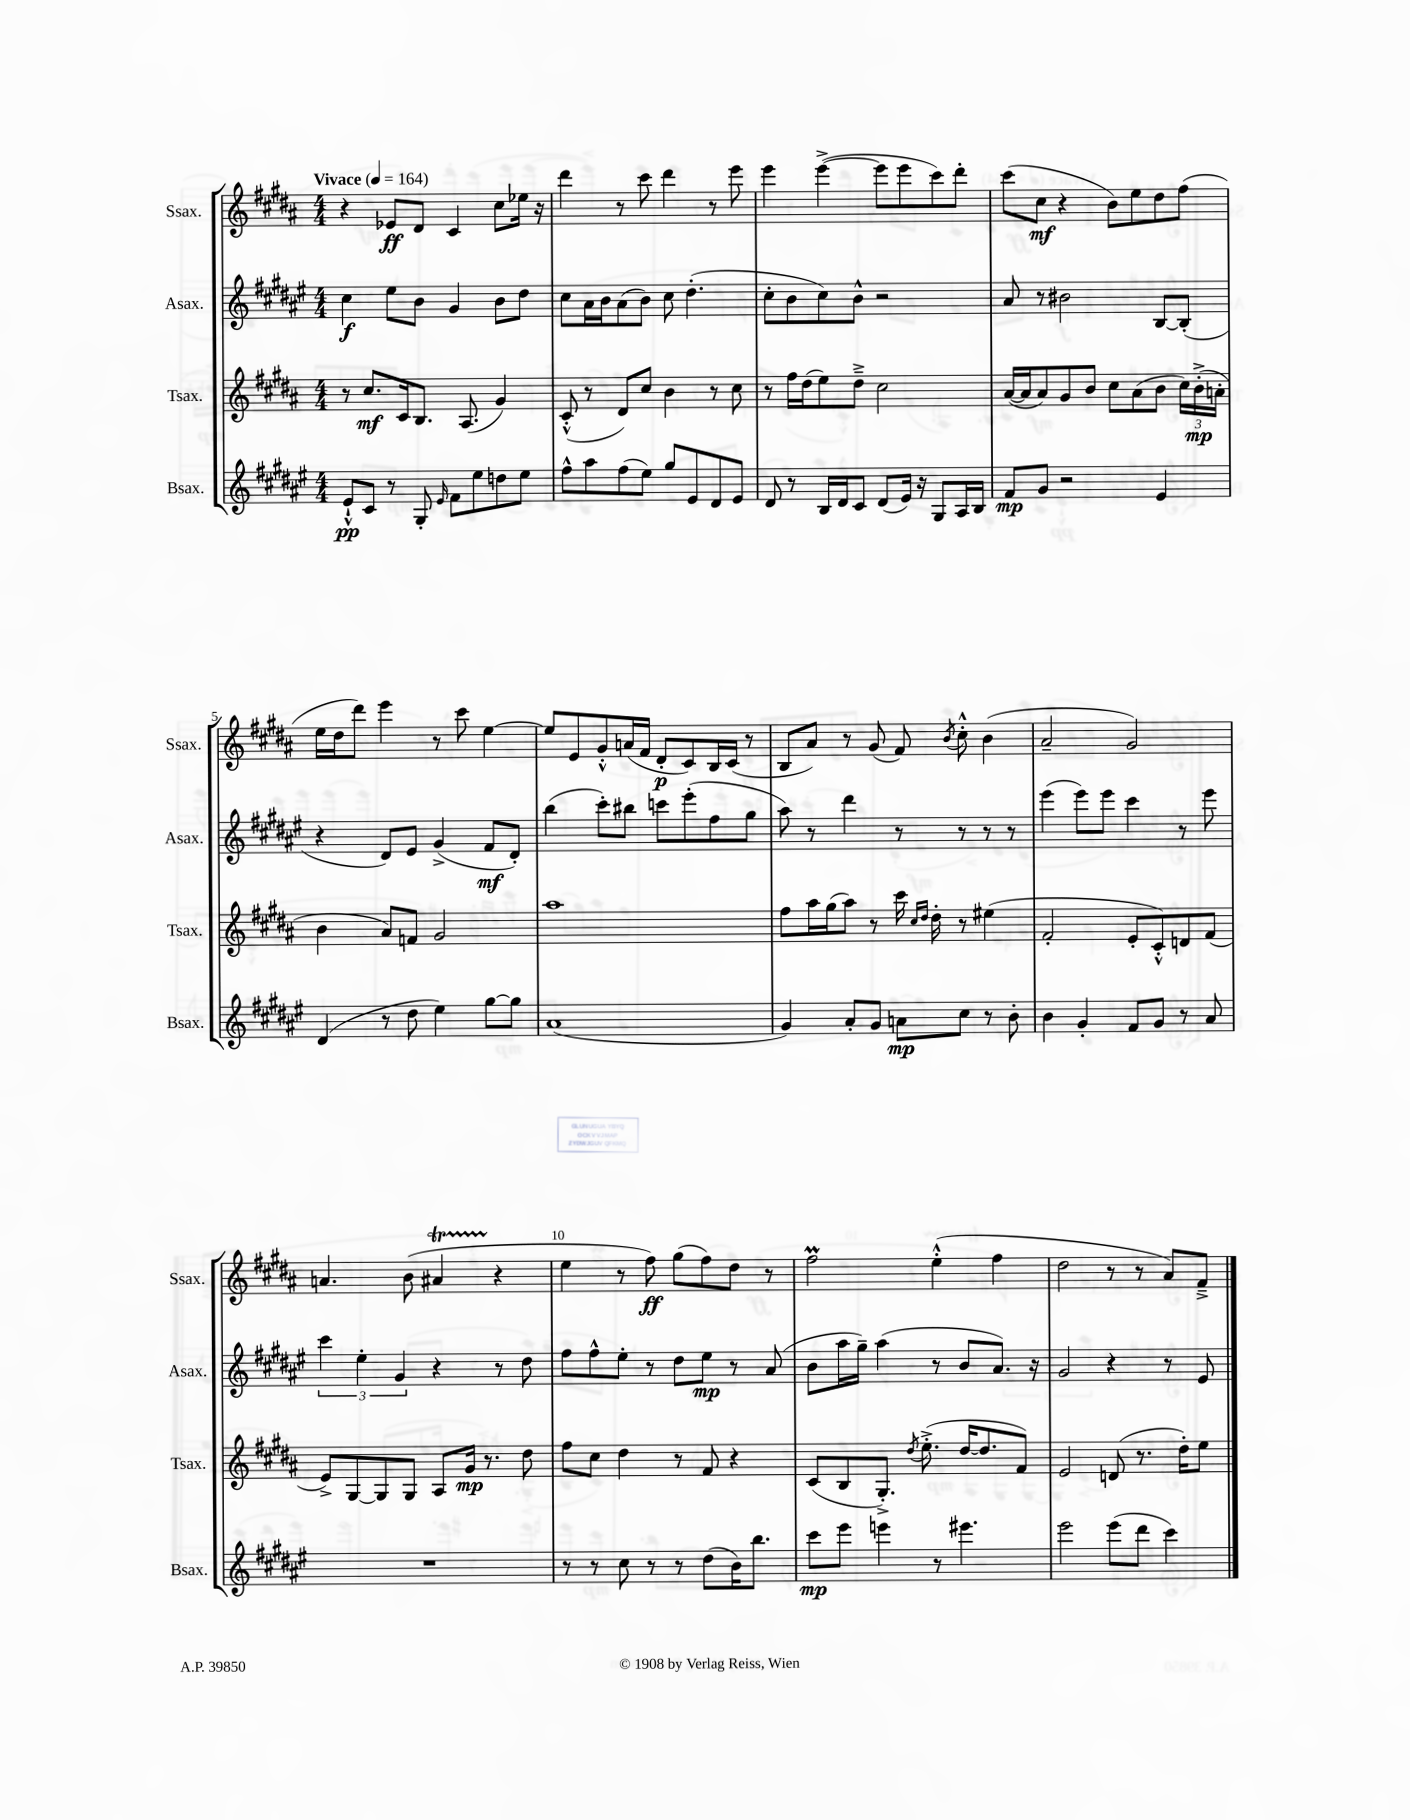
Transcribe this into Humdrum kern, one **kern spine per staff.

**kern	**dynam	**kern	**dynam	**kern	**dynam	**kern	**dynam
*part4	*part4	*part3	*part3	*part2	*part2	*part1	*part1
*staff4	*staff4	*staff3	*staff3	*staff2	*staff2	*staff1	*staff1
*I"Bsax.	*	*I"Tsax.	*	*I"Asax.	*	*I"Ssax.	*
*I'Bsax.	*	*I'Tsax.	*	*I'Asax.	*	*I'Ssax.	*
*clefG2	*	*clefG2	*	*clefG2	*	*clefG2	*
*k[f#c#g#d#a#e#]	*	*k[f#c#g#d#a#]	*	*k[f#c#g#d#a#e#]	*	*k[f#c#g#d#a#]	*
*M4/4	*	*M4/4	*	*M4/4	*	*M4/4	*
*MM164	*	*MM164	*	*MM164	*	*MM164	*
=1	=1	=1	=1	=1	=1	=1	=1
!	!	!	!	!	!	!LO:TX:a:B:t=Vivace	!
8e#`^^/L	pp	8r	.	4cc#\	f	4r	.
8c#/J	.	8.cc#/L	mf	.	.	.	.
8r	.	.	.	8ee#\L	.	8e-X/L	ff
.	.	16c#/k	.	.	.	.	.
8G#'/	.	8.B/J	.	8b\J	.	8d#/J	.
16qqe#/	.	.	.	.	.	.	.
8f#\L	.	.	.	4g#/	.	4c#/	.
.	.	(8.A#/	.	.	.	.	.
8ee#\	.	.	.	.	.	.	.
8ddn\	.	4g#/)	.	8b\L	.	8cc#\L	.
8ee#\J	.	.	.	8dd#\J	.	16ee-X\Jk	.
.	.	.	.	.	.	16r	.
=2	=2	=2	=2	=2	=2	=2	=2
8ff#^^\L	.	(8c#'^^/	.	8cc#\L	.	4ddd#\	.
8aa#\	.	8r	.	16a#\L	.	.	.
.	.	.	.	16b\J	.	.	.
(8ff#\	.	8d#/L)	.	(8a#\	.	8r	.
8ee#\J)	.	8cc#/J	.	8b\J)	.	8ccc#\	.
8gg#/L	.	4b\	.	8cc#\	.	4ddd#\	.
8e#/	.	.	.	(4.dd#'\	.	.	.
8d#/	.	8r	.	.	.	8r	.
8e#/J	.	8cc#\	.	.	.	8eee\	.
=3	=3	=3	=3	=3	=3	=3	=3
8d#/	.	8r	.	8cc#'\L	.	4eee\	.
8r	.	16ff#\LL	.	8b\	.	.	.
.	.	(16dd#\J	.	.	.	.	.
16B/LL	.	8ee\)	.	8cc#\)	.	([4eee^\	.
16d#/J	.	.	.	.	.	.	.
8c#/J	.	8dd#~^\J	.	8b^^\J	.	.	.
(8d#/L	.	2cc#\	.	2r	.	8eee\L]	.
16e#/Jk)	.	.	.	.	.	8eee\	.
16r	.	.	.	.	.	.	.
8G#/L	.	.	.	.	.	8ccc#\)	.
16A#/L	.	.	.	.	.	8ddd#'\J	.
16B/JJ	.	.	.	.	.	.	.
=4	=4	=4	=4	=4	=4	=4	=4
8f#/L	mp	([16a#/LL	.	8a#/	.	(8ccc#\L	.
.	.	16a#/J]	.	.	.	.	.
8g#/J	.	8a#/)	.	8r	.	8cc#\J	mf
2r	.	8g#/	.	2b#X\	.	4r	.
.	.	8b/J	.	.	.	.	.
.	.	8cc#\L	.	.	.	8b\L)	.
.	.	(8a#\	.	.	.	8ee\	.
4e#/	.	8b\J	.	[8B/L	.	8dd#\	.
.	.	24cc#\LL)	.	(8B'/J]	.	(8ff#\J	.
.	.	(24b'^\	mp	.	.	.	.
.	.	24an'\JJ	.	.	.	.	.
!!LO:LB:g=z
=5	=5	=5	=5	=5	=5	=5	=5
(4d#/	.	4b\	.	4r	.	16ee\LL	.
.	.	.	.	.	.	16dd#\J	.
.	.	.	.	.	.	8ddd#\J)	.
8r	.	8a#/L)	.	8d#/L)	.	4eee\	.
8dd#\	.	8fn/J	.	8e#/J	.	.	.
4ee#\)	.	2g#/	.	(4g#^/	.	8r	.
.	.	.	.	.	.	8ccc#\	.
[8gg#\L	.	.	.	8f#/L	mf	[4ee\	.
8gg#\J]	.	.	.	8d#'/J)	.	.	.
=6	=6	=6	=6	=6	=6	=6	=6
(1a#	.	1aa#	.	(4bb\	.	8ee/L]	.
.	.	.	.	.	.	8e/	.
.	.	.	.	8ccc#'\L)	.	8g#'^^/	.
.	.	.	.	8bb#X\J	.	(16an/L	.
.	.	.	.	.	.	16f#/JJ	.
.	.	.	.	8cccn\L	.	8d#'/L	p
.	.	.	.	(8eee#'\	.	8c#/)	.
.	.	.	.	8ff#\	.	16B/L	.
.	.	.	.	.	.	(16c#/JJ	.
.	.	.	.	8gg#\J	.	8r	.
=7	=7	=7	=7	=7	=7	=7	=7
4g#/)	.	8ff#\L	.	8aa#\)	.	8B/L	.
.	.	16aa#\L	.	8r	.	8a#/J)	.
.	.	(16gg#\J	.	.	.	.	.
8a#'/L	.	8aa#\J)	.	4ddd#\	.	8r	.
8g#/J	.	8r	.	.	.	(8g#/	.
8an\L	mp	16ccc#\	.	8r	.	8f#/)	.
.	.	16qqcc#/LL	.	.	.	.	.
.	.	16qqdd#/JJ	.	.	.	.	.
.	.	16dd#'\	.	.	.	.	.
.	.	.	.	.	.	8qb/	.
8cc#\J	.	8r	.	8r	.	8cc#'^^\	.
8r	.	(4ee#X\	.	8r	.	(4b\	.
8b'\	.	.	.	8r	.	.	.
=8	=8	=8	=8	=8	=8	=8	=8
4b\	.	2f#'/	.	(4eee#\	.	2a#~/	.
4g#'/	.	.	.	8eee#\L)	.	.	.
.	.	.	.	8eee#\J	.	.	.
8f#/L	.	8e'/L	.	4ccc#\	.	2g#/)	.
8g#/J	.	8c#'^^/)	.	.	.	.	.
8r	.	8dn/	.	8r	.	.	.
8a#/	.	(8f#/J	.	8eee#\	.	.	.
!!LO:LB:g=z
=9	=9	=9	=9	=9	=9	=9	=9
1r	.	8e^/L)	.	6ccc#\	.	4.an/	.
.	.	[8G#/	.	.	.	.	.
.	.	.	.	6ee#'\	.	.	.
.	.	8G#/]	.	.	.	.	.
.	.	.	.	6g#/	.	.	.
.	.	8G#/J	.	.	.	(8b\	.
.	.	8A#/L	.	4r	.	4a#Xt/	.
.	.	16g#/Jk	mp	.	.	.	.
.	.	8.r	.	.	.	.	.
.	.	.	.	8r	.	4r	.
.	.	8dd#\	.	8dd#\	.	.	.
=10	=10	=10	=10	=10	=10	=10	=10
8r	.	8ff#\L	.	8ff#\L	.	4ee\	.
8r	.	8cc#\J	.	8ff#^^\	.	.	.
8cc#\	.	4dd#\	.	8ee#'\J	.	8r	.
8r	.	.	.	8r	.	8ff#\)	ff
8r	.	8r	.	8dd#\L	.	(8gg#\L	.
(8dd#\L	.	8f#/	.	8ee#\J	mp	8ff#\)	.
16b\K)	.	4r	.	8r	.	8dd#\J	.
8.bb\J	.	.	.	.	.	.	.
.	.	.	.	(8a#/	.	8r	.
=11	=11	=11	=11	=11	=11	=11	=11
8ccc#\L	mp	(8c#/L	.	8b\L	.	2ff#M\	.
8eee#\J	.	8B/	.	16aa#\L	.	.	.
.	.	.	.	16gg#~\JJ)	.	.	.
4eeen\	.	8.G#'^/J)	.	(4aa#\	.	.	.
.	.	8qdd#/	.	.	.	.	.
.	.	(8.ee'^\	.	.	.	.	.
8r	.	.	.	8r	.	(4ee'^^\	.
4.eee#X\	.	[16dd#/KL	.	8b/L	.	.	.
.	.	8.dd#/]	.	.	.	.	.
.	.	.	.	8.a#/J)	.	4ff#\	.
.	.	8f#/J)	.	.	.	.	.
.	.	.	.	16r	.	.	.
=12	=12	=12	=12	=12	=12	=12	=12
2eee#\	.	2e/	.	2g#/	.	2dd#\	.
(8eee#\L	.	(8dn/	.	4r	.	8r	.
8ddd#\J	.	8.r	.	.	.	8r	.
4ccc#\)	.	.	.	8r	.	8a#/L)	.
.	.	16dd#'\KL)	.	.	.	.	.
.	.	8ee\J	.	8e#/	.	8f#~^/J	.
==	==	==	==	==	==	==	==
*-	*-	*-	*-	*-	*-	*-	*-
